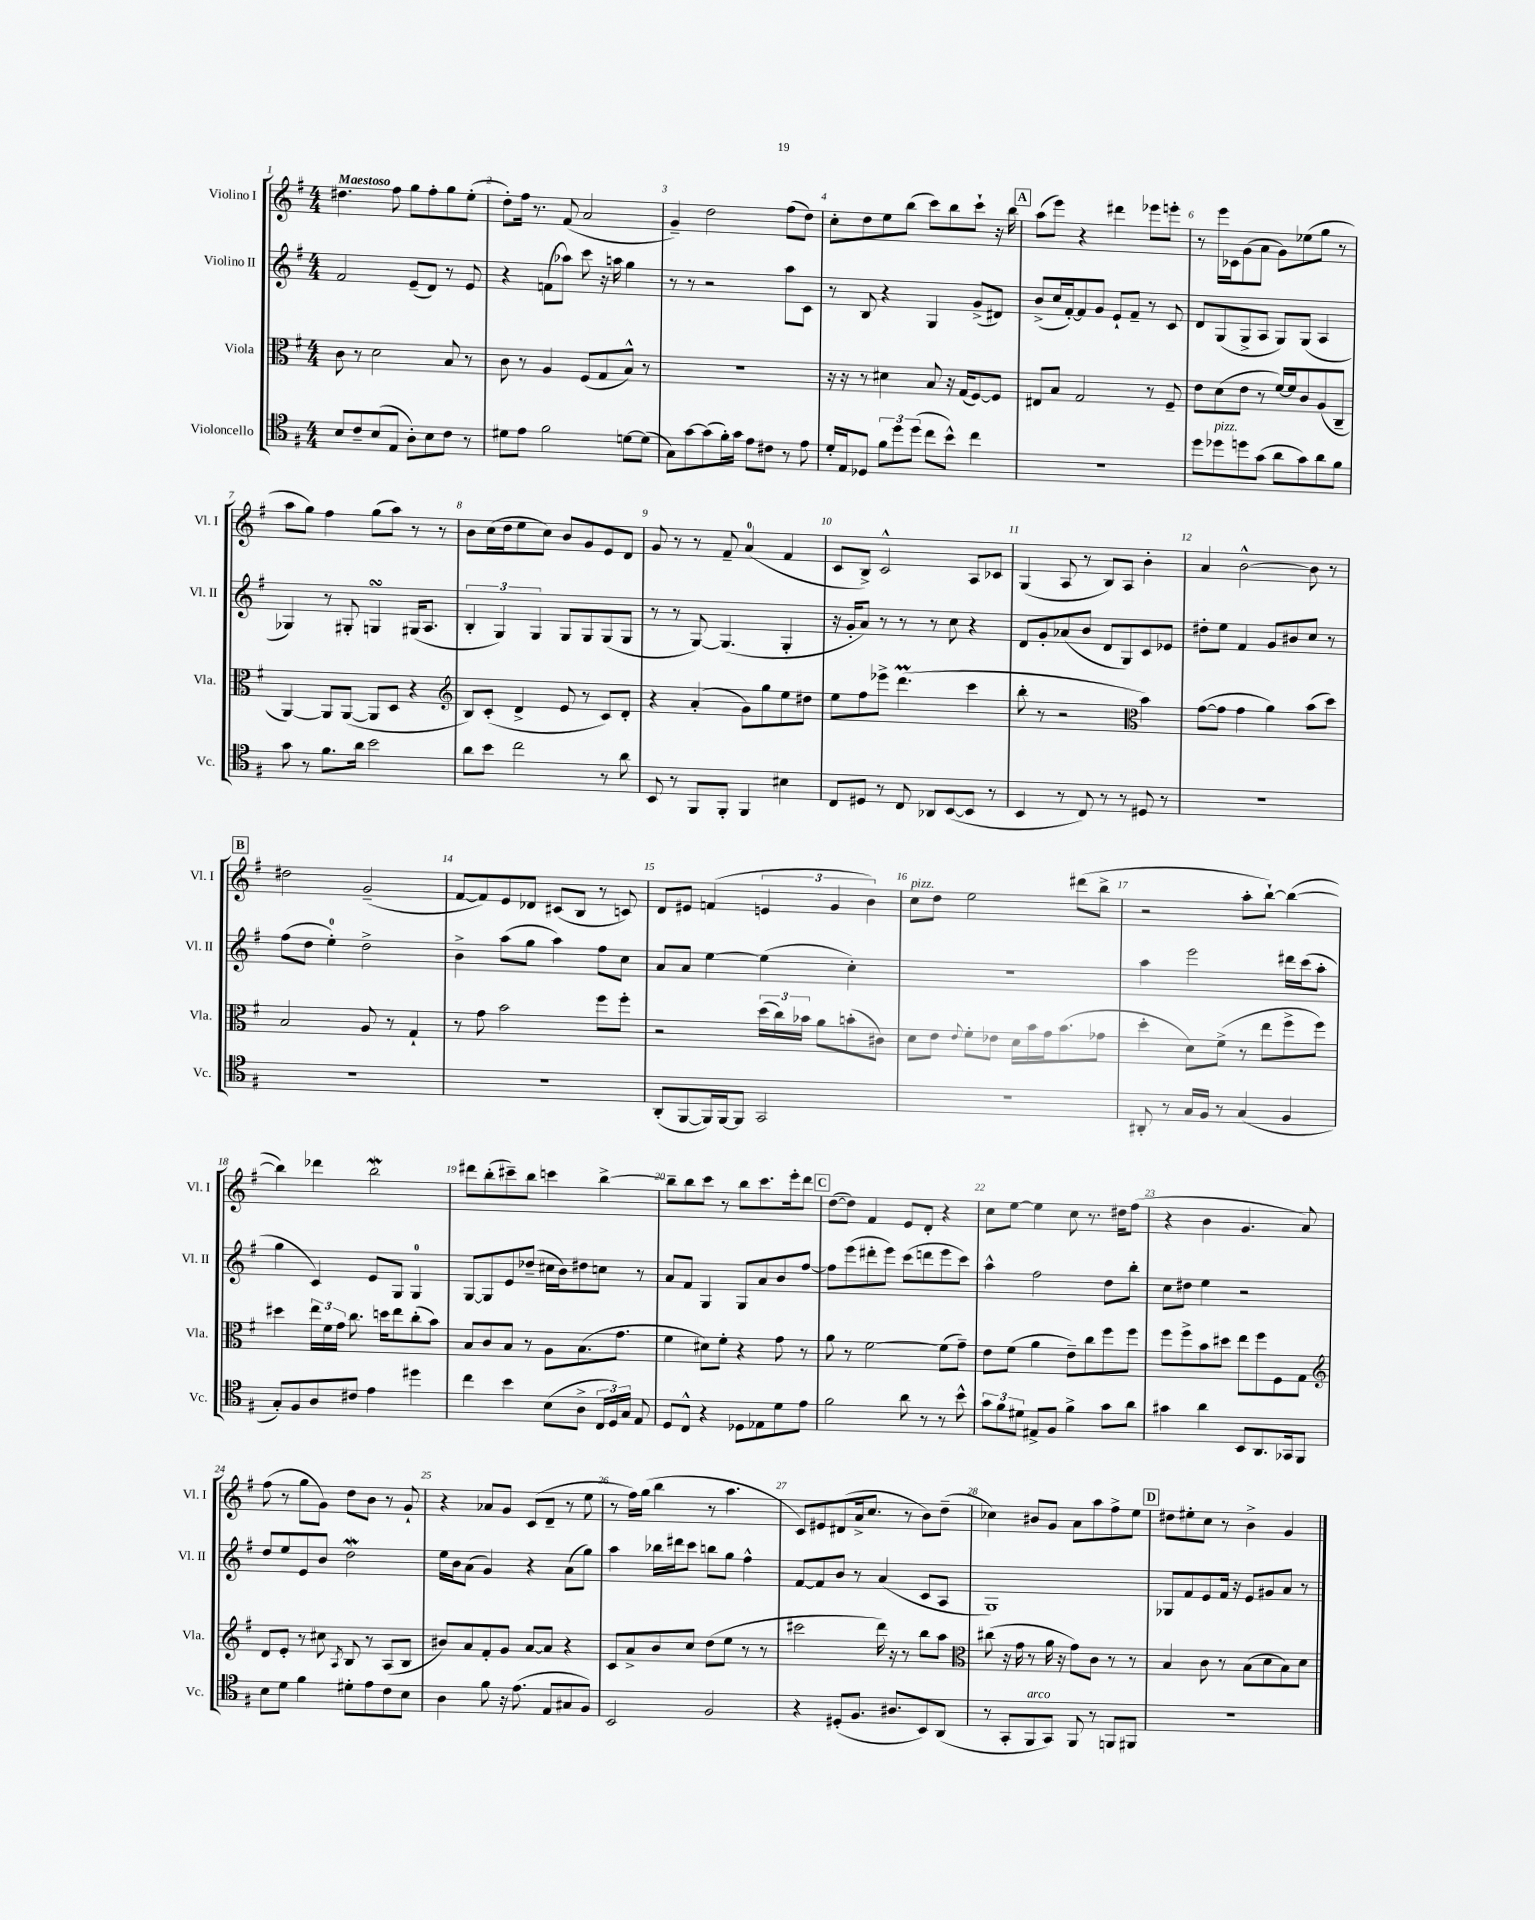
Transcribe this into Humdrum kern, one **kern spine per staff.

**kern	**kern	**kern	**kern
*staff4	*staff3	*staff2	*staff1
*clefC4	*clefC3	*clefG2	*clefG2
*k[f#]	*k[f#]	*k[f#]	*k[f#]
*M4/4	*M4/4	*M4/4	*M4/4
8B	8c	2f#	4.dd#
8c~	8r	.	.
(8B	2d	.	.
8E	.	.	8ff#
8A')	.	(8e~	8gg
8B	.	8d)	8ff#'
8c	8B	8r	8gg
8r	8r	8e	(8ee'
=	=	=	=
8d#	8c	4r	8dd')
8e	8r	.	16ff#
.	.	.	8.r
2f#	4A	(8f	.
.	.	8aa-)	(8f#
.	(8F#	8ccc	2a
.	8G	16r	.
.	.	16aa	.
[8d	8B^^)	4gg	.
(8d]	8r	.	.
=	=	=	=
8G)	1r	8r	4g~)
[8g	.	8r	.
(8g]	.	2r	2dd
16f#')	.	.	.
16g	.	.	.
8e	.	.	.
8c#	.	.	.
8r	.	8aa	(8ff#
8e	.	8c	8dd)
=	=	=	=
16d'	16r	8r	8cc'
16E	16r	.	.
8D-	8r	8B	8dd
12f#	4d#	4r	8ee
12dd	.	.	.
.	.	.	(8bb
(12dd	.	.	.
8cc	8B	4G	8ccc)
8b^^)	16r	.	8bb
.	(16G	.	.
4cc	[8F#)	(8g^	8ccc`
.	8F#]	8d#)	16r
.	.	.	16bb
=	=	=	=
1r	8E#	(8b^	(8aa
.	8B	16cc	8eee)
.	.	[16f#')	.
.	2G	8f#]	4r
.	.	8g	.
.	.	8e`	4ddd#
.	.	8f#~	.
.	8r	8r	8eee-
.	8F#~	8c	8eee'
=	=	=	=
8dd	8e	8d	8r
8dd-	(8d	(8G	16eee
.	.	.	16c-
8dd	8e	8G^	(8g
(8g	8r	8A	8a
8a	[16f#)	8G)	8g)
.	16f#]	.	.
8g)	8c	(8G	(8ee-
8a	(8A	4A	8gg
8f#	8C~	.	8r
=	=	=	=
8g	[4AA)	4G-)	8aa
8r	.	.	8gg)
8.f#	8AA]	8r	4ff#
.	([8AA	8G#'	.
16a	.	.	.
2b	8AA]	4G	(8gg
.	8D	.	8aa)
.	4r	(16G#	8r
.	.	8.A	.
.	.	.	8r
=	=	=	=
*	*clefG2	*	*
8a	8B)	6B'	8b
8b	(8c'	.	(16cc
.	.	6G)	.
.	.	.	16dd
2cc	4d^	.	8ee
.	.	6G	.
.	.	.	8cc)
.	8e	8G	8b
.	8r	8G	8g
8r	8c)	(8G	8e
8a	8d'	8G	8d
=	=	=	=
8BB	4r	8r	8g
8r	.	8r	8r
8FF#	(4a'	[8G)	8r
8FF#'	.	(4.G]	8f#~
4FF#	8g)	.	(4a
.	8gg	.	.
4B#	8ee	4G'	4f#
.	8dd#	.	.
=	=	=	=
8C	8ee	16r	8c
.	.	16g'	.
8D#	8ff#	8a)	8B^)
8r	8eee-^	8r	2c^^
8C	(4.ddd	8r	.
8AA-	.	8r	.
([8BB	.	8cc	.
8BB]	4ccc	4r	8A
8r	.	.	8c-
=	=	=	=
4BB	8bb'	8d	(4G
.	8r	8g'	.
8r	2r	(8a-	8A
8C)	.	8b	8r
8r	.	8d	8B)
8r	.	8G)	8A
*	*clefC3	*	*
8D#	4b)	8c	4b'
8r	.	8e-	.
=	=	=	=
1r	([8g	8dd#'	4a
.	8g]	8ee	.
.	4g	4f#	[2b^^
.	4a)	8g	.
.	.	8b#	.
.	(8b	8cc	8b]
.	8dd)	8r	8r
=	=	=	=
1r	2B	(8ff#	2dd#
.	.	8dd	.
.	.	4ee')	.
.	8A	2dd^	(2g~
.	8r	.	.
.	4G`	.	.
=	=	=	=
1r	8r	4b^	[8f#
.	8g	.	8f#])
.	2b	(8aa	8e
.	.	8gg	8d-
.	.	4aa)	(8c#
.	.	.	8B
.	8ff#	8ff#	8r
.	8ff#'	8cc	8c)
=	=	=	=
(8AA'	2r	8a	8d
[8FF#	.	8a	8e#
16FF#])	.	[4ee	(4f
[16FF#	.	.	.
8FF#]	.	.	.
2GG	(24dd	(4ee]	6e
.	24cc)	.	.
.	24b-	.	.
.	8a	.	.
.	.	.	6g
.	(8b'	4cc')	.
.	.	.	6b)
.	8c#)	.	.
=	=	=	=
1r	8d	1r	8cc
.	8e	.	8dd
.	8qqe	.	.
.	8f#'	.	2ee
.	8e-	.	.
.	16d	.	.
.	16b	.	.
.	16g	.	.
.	(8.b	.	.
.	.	.	(8ddd#
.	8g-	.	8bb^
=	=	=	=
8AA#'	4dd'	4aa	2r
8r	.	.	.
16G	8d)	2eee	.
16F#	.	.	.
8r	(8f#^	.	.
(4G	8r	.	8aa'
.	8ee	.	[8bb`)
4F#	8ff#^	16ddd#	(4bb_
.	.	(16ccc	.
.	8ff#)	8aa'	.
=	=	=	=
8G')	4dd#	4gg	4bb])
8F#	.	.	.
8A	24ee	4c)	4ddd-
.	24f#	.	.
.	24g	.	.
8c#	8.cc	.	.
4e	.	8e	2bb
.	16dd	.	.
.	8ee	8G	.
4dd#	(8cc'	4G	.
.	8b)	.	.
=	=	=	=
4cc	8B	[8G	8ddd#
.	8c	8G]	(8bb'
4b	8B	8e	8ccc#~)
.	8r	(8dd-~	8bb
(8B	8A	16cc#	4ccc
.	.	16b)	.
8A^	(8.B	8dd#	.
24C	.	8cc	[4bb^
24D)	.	.	.
.	8.g	.	.
24G	.	.	.
8E	.	8r	.
=	=	=	=
8D	4f#	8a	8bb~]
8C^^	.	8f#	8bb
4r	8d#)	4G	8ccc
.	8f#'	.	8r
8D-	4r	8G	8bb
8E-	.	8a	8.ccc
8d	8g	8b	.
.	.	.	16eee'
8e	8r	[8ff#	8ddd
=	=	=	=
2f#	8a	8ff#]	([8dd
.	8r	(8eee	8dd])
.	[2f#	8ddd#'	4f#
.	.	8eee)	.
8a	.	(8ccc	8e
8r	.	8ddd	8d'
8r	(8f#]	8eee	4r
8b^^	8g~)	8ccc)	.
=	=	=	=
12g	8e	4aa^^	8cc
12f#	.	.	.
.	(8f#	.	[8ee
12d#	.	.	.
8E#^	4a	2ff#	4ee]
8F#	.	.	.
4f#^	8e~)	.	8cc
.	8cc	.	8.r
8g	8ff#	8dd	.
.	.	.	16dd#
8a	8ff#	8bb'	(8ff#
=	=	=	=
4g#	8ff#	8cc	4r
.	8ff#^	8dd#	.
4a	8b	4ee	4b
.	8dd#	.	.
8BB	8ee	2r	4.g
8.AA	8ff#	.	.
.	8F#	.	.
16GG-	.	.	.
8FF#	8G	.	8a)
=	=	=	=
*	*clefG2	*	*
8B	8d	8dd	(8ff#
8d	8e'	8ee	8r
4f#	8r	8e	8gg
.	8cc#	8b	8g)
.	8qA	.	.
8d#'	8B	2dd	8dd
8e	8r	.	8b
8c	(8A	.	8r
8B	8B	.	8g`
=	=	=	=
4A	8b#)	16ee	4r
.	.	16b	.
.	8a	(8a	.
8f#	8f#'	4g)	8a-
16r	8g	.	8g
(8.e	.	.	.
.	[8a	4r	(8c
8E	8a]	.	8d~
8G#	4r	(8a	8r
8F#)	.	8gg)	8ee
=	=	=	=
2BB	8c	4aa	8r
.	8a^	.	16ff#)
.	.	.	(16gg
.	8b	16bb-	4bb
.	.	16ddd#	.
.	8cc	8ccc	.
2F#	(8dd	8bb	8r
.	8ee	8gg	4.aa
.	8r	4ff#^^	.
.	8r	.	.
=	=	=	=
4r	2ccc#	[8f#	8c)
.	.	8f#]	8e#
(8D#'	.	8b	(8d#
8.F#	.	8r	16a^
.	.	.	8.cc
.	16ddd)	(4a	.
8.A#	16r	.	.
.	8r	.	8r
8BB)	8bb	8c	8b)
(8AA	8aa	8A	(8dd~
=	=	=	=
*	*clefC3	*	*
8r	(8cc#	1G)	4cc-)
8GG'	16r	.	.
.	16g	.	.
8FF#	8r	.	8b#
8GG)	16a	.	8g
.	16r	.	.
8FF#	8g)	.	8a
8r	8c	.	8aa
8FF	8r	.	8ff#^
8FF#	8r	.	8ee
=	=	=	=
1r	4B	8G-	8dd#
.	.	8f#	8ee#'
.	8c	8e	8cc
.	8r	16f#	8r
.	.	16r	.
.	(8B	8e	4b^
.	8d	8g#	.
.	8B)	8a	4g
.	8d	8r	.
==	==	==	==
*-	*-	*-	*-
